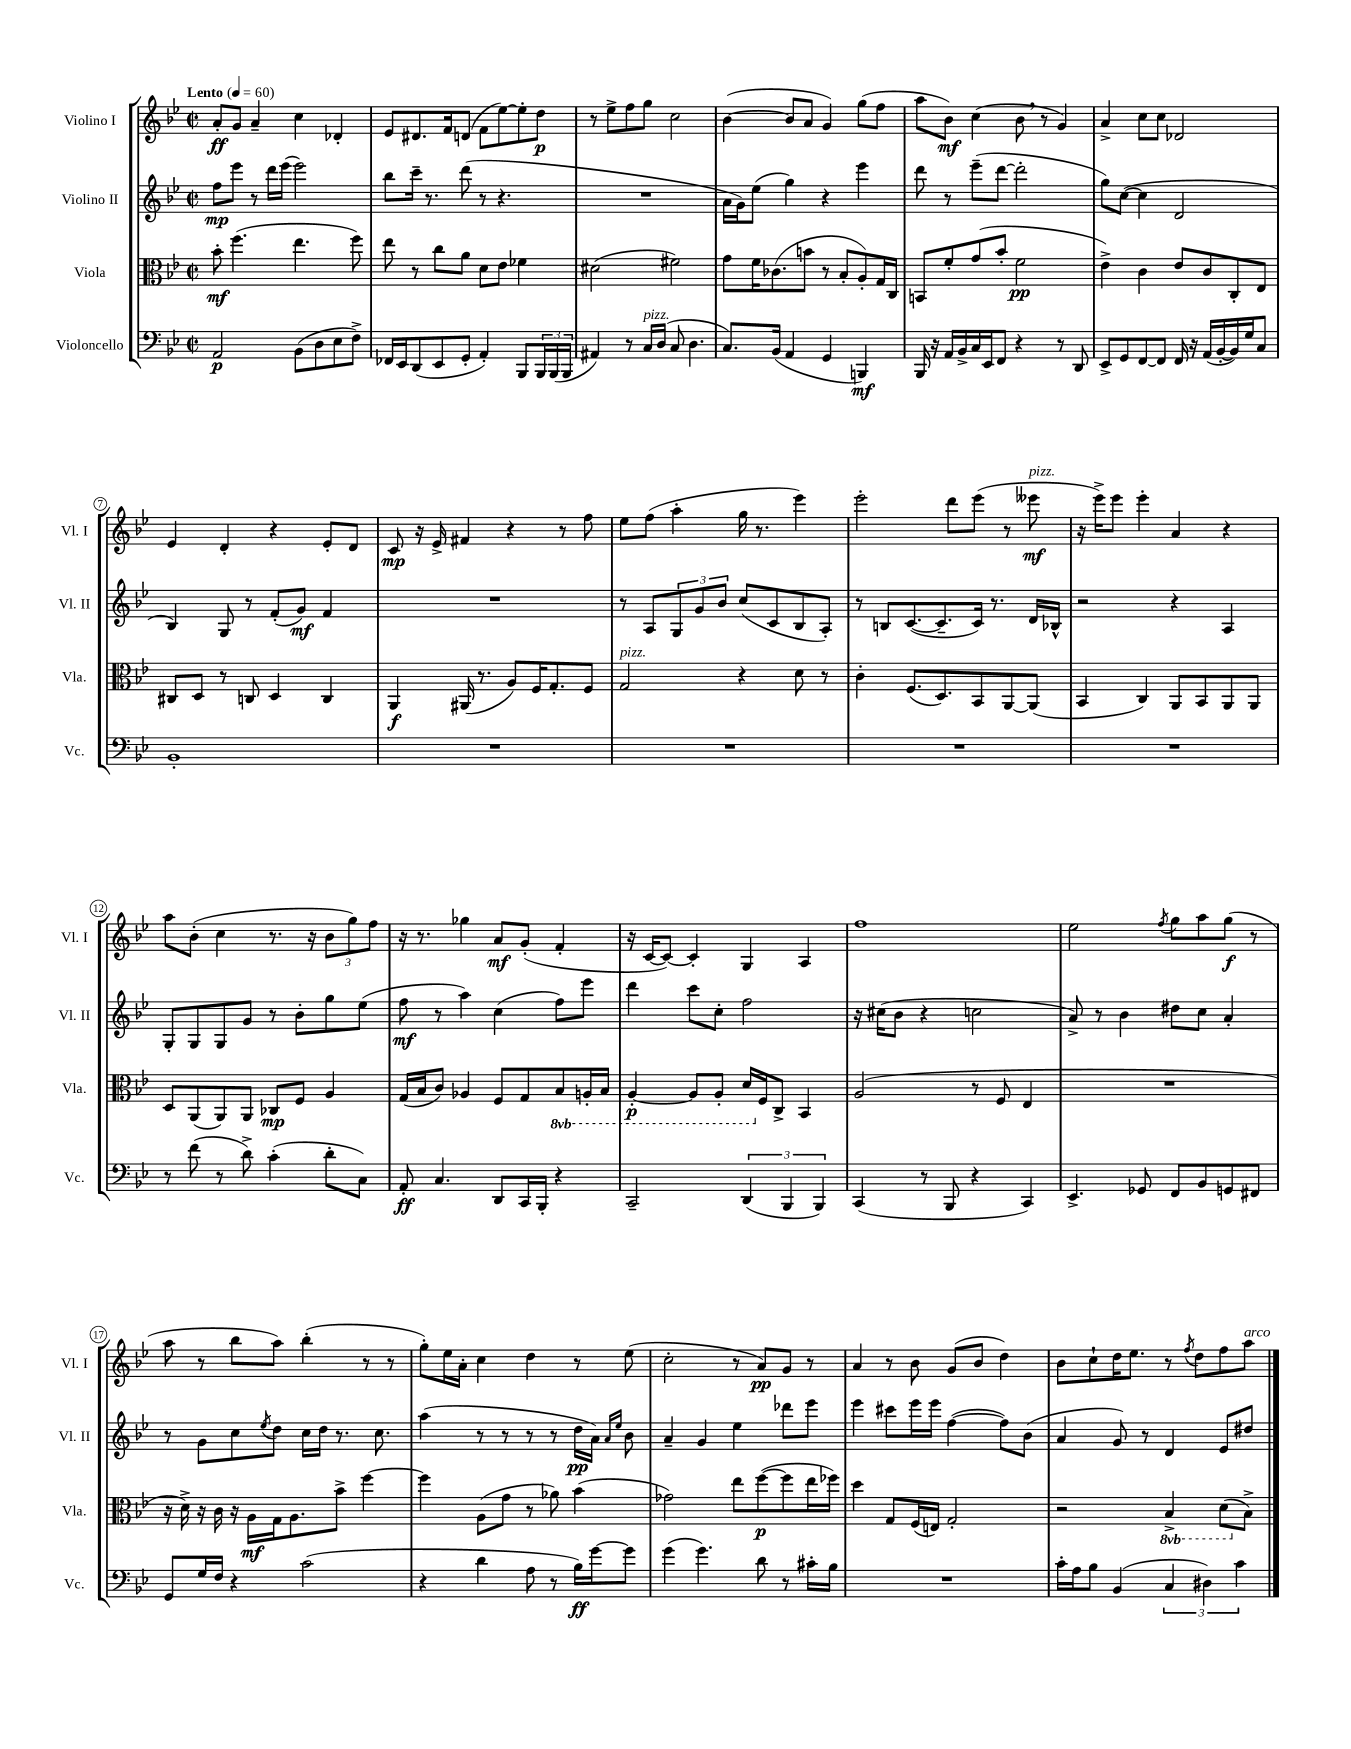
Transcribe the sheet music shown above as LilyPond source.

<<
\new StaffGroup <<
\new Staff = "s0" \with { instrumentName = "Violino I" shortInstrumentName = "Vl. I" } {
    \clef treble \key bes \major \defaultTimeSignature \time 2/2 \tempo "Lento" 4 = 60
    a'8-.\ff g'8 a'4-- c''4 des'4-. |
    ees'8 dis'8. f'16 d'8( f'8 ees''8~) ees''8-. d''8\p |
    r8 ees''8-> f''8 g''8 c''2 |
    bes'4~( bes'8 a'8 g'4) g''8( f''8 |
    a''8 bes'8\mf) c''4( bes'8 \breathe r8 g'4) |
    a'4-> c''8 c''8 des'2 |
    ees'4 d'4-. r4 ees'8-. d'8 |
    c'8\mp r16 ees'16-> fis'4 r4 r8 f''8 |
    ees''8 f''8( a''4-. g''16 r8. ees'''4) |
    ees'''2-. d'''8 ees'''8( r8 eeses'''8\mf^\markup { \italic "pizz." } |
    r16 ees'''16->) ees'''8 ees'''4-. a'4 r4 |
    a''8 bes'8-.( c''4 r8. r16 \tuplet 3/2 { bes'8 g''8) f''8 } |
    r16 r8. ges''4 a'8\mf g'8-.( f'4-. |
    r16 c'16~ c'8~) c'4-. g4 a4 |
    f''1 |
    ees''2 \acciaccatura { f''8 } g''8 a''8 g''8\f( r8 |
    a''8 r8 bes''8 a''8) bes''4-.( r8 r8 |
    g''8-.) ees''16 a'16-. c''4 d''4 r8 ees''8( |
    c''2-. r8 a'8\pp) g'8 r8 |
    a'4 r8 bes'8 g'8( bes'8 d''4) |
    bes'8 c''8-! d''16 ees''8. r8 \acciaccatura { f''8 } d''8 f''8 a''8^\markup { \italic "arco" } \bar "|." |
}
\new Staff = "s1" \with { instrumentName = "Violino II" shortInstrumentName = "Vl. II" } {
    \clef treble \key bes \major \defaultTimeSignature \time 2/2
    f''8\mp ees'''8 r8 d'''16 ees'''16( ees'''2) |
    bes''8 c'''16-- r8. d'''8( r8 r4. |
    R1 |
    a'16 g'16) ees''8( g''4) r4 ees'''4 |
    d'''8 r8 ees'''8--( d'''8~ d'''2-. |
    g''8) c''8~( c''4 d'2 |
    bes4) g8 r8 f'8-.( g'8\mf) f'4 |
    R1 |
    r8 a8 \tuplet 3/2 { g8 g'8 bes'8 } c''8( c'8 bes8 a8-.) |
    r8 b8 c'8.~( c'8.-- c'16) r8. d'16 bes16-^ |
    r2 r4 a4 |
    g8-. g8 g8 g'8 r8 bes'8-. g''8 ees''8( |
    f''8\mf r8 a''4) c''4( f''8) ees'''8 |
    d'''4 c'''8 c''8-. f''2 |
    r16 cis''16( bes'8 r4 c''2 |
    a'8->) r8 bes'4 dis''8 c''8 a'4-. |
    r8 g'8 c''8 \acciaccatura { ees''8 } d''8 c''16 d''16 r8. c''8. |
    a''4( r8 r8 r8 r8 d''16\pp a'16) \grace { a'16 ees''16 } bes'8 |
    a'4-- g'4 ees''4 des'''8 ees'''8 |
    ees'''4 cis'''8 ees'''16 ees'''16 f''4~( f''8) bes'8( |
    a'4 g'8) r8 d'4 ees'8 dis''8 \bar "|." |
}
\new Staff = "s2" \with { instrumentName = "Viola" shortInstrumentName = "Vla." } {
    \clef alto \key bes \major \defaultTimeSignature \time 2/2 \set Staff.ottavationMarkups = #ottavation-simple-ordinals
    bes'8-.\mf f''4.( ees''4. f''8) |
    ees''8 r8 c''8 a'8 d'8 ees'8 fes'4 |
    dis'2( fis'2) |
    g'8 f'16 ces'8.( b'8 r8 bes8-. a8-.) g16 c16 |
    b,8 f'8-. g'8( bes'8-. f'2\pp |
    ees'4->) c'4 ees'8 c'8 c8-. ees8 |
    cis8 d8 r8 c8 d4 c4 |
    a,4\f ais,16( r8. a8) f16 g8.-. f8 |
    g2^\markup { \italic "pizz." } r4 d'8 r8 |
    c'4-. f8.( d8.) bes,8 a,8~ a,8( |
    bes,4 c4) a,8 bes,8 a,8 a,8 |
    d8 a,8( a,8) a,8 ces8\mp f8 a4 |
    g16( bes16 c'8) aes4 f8 g8 \ottava #-1 bes,8 a,!16-. bes,16 |
    a,4~-.\p a,8 a,8-. d16 \ottava #0 f16 c8-> bes,4 |
    a2( r8 f8 ees4 |
    R1 |
    r16 d'16->) r16 c'16 r16 a16\mf g16 a8. bes'8-> f''4~ |
    f''4 a8( g'8 r8 aes'8) bes'4( |
    ges'2) ees''8 f''8~\p( f''8 ees''16 fes''16) |
    d''4 g8 f16( e16) g2-. |
    r2 \ottava #-1 bes,4-> d8( \ottava #0 bes8->) \bar "|." |
}
\new Staff = "s3" \with { instrumentName = "Violoncello" shortInstrumentName = "Vc." } {
    \clef bass \key bes \major \defaultTimeSignature \time 2/2
    a,2\p bes,8( d8 ees8 f8->) |
    fes,16 ees,16 d,8( ees,8 g,8-. a,4-.) bes,,8 \tuplet 3/2 { bes,,16 bes,,16( bes,,16 } |
    ais,4) r8 c16^\markup { \italic "pizz." } d16( c8 d4. |
    c8.) bes,16( a,4 g,4 b,,4\mf) |
    bes,,16 r16 a,16 bes,16-> c16 ees,16 f,8 r4 r8 d,8 |
    ees,8-> g,8 f,8~ f,8 f,16 r16 a,16( bes,16~-. bes,16) g16 c8 |
    bes,1-. |
    R1 |
    R1 |
    R1 |
    R1 |
    r8 f'8( r8 d'8->) c'4-.( d'8-. c8) |
    a,8-.\ff c4. d,8 c,16 bes,,16-. r4 |
    c,2-- \tuplet 3/2 { d,4( bes,,4 bes,,4) } |
    c,4( r8 bes,,8 r4 c,4) |
    ees,4.-> ges,8 f,8 bes,8 g,8 fis,8 |
    g,8 g16 f16 r4 c'2( |
    r4 d'4 a8 r8 bes16\ff) g'16~ g'8 |
    g'4( g'4.) d'8 r8 cis'16-. bes16 |
    R1 |
    c'16-. a16 bes8 bes,4( \tuplet 3/2 { c4 dis4) c'4 } \bar "|." |
}
>>
>>
\layout { \context { \Score \override BarNumber.stencil = #(make-stencil-circler 0.1 0.3 ly:text-interface::print) } }
